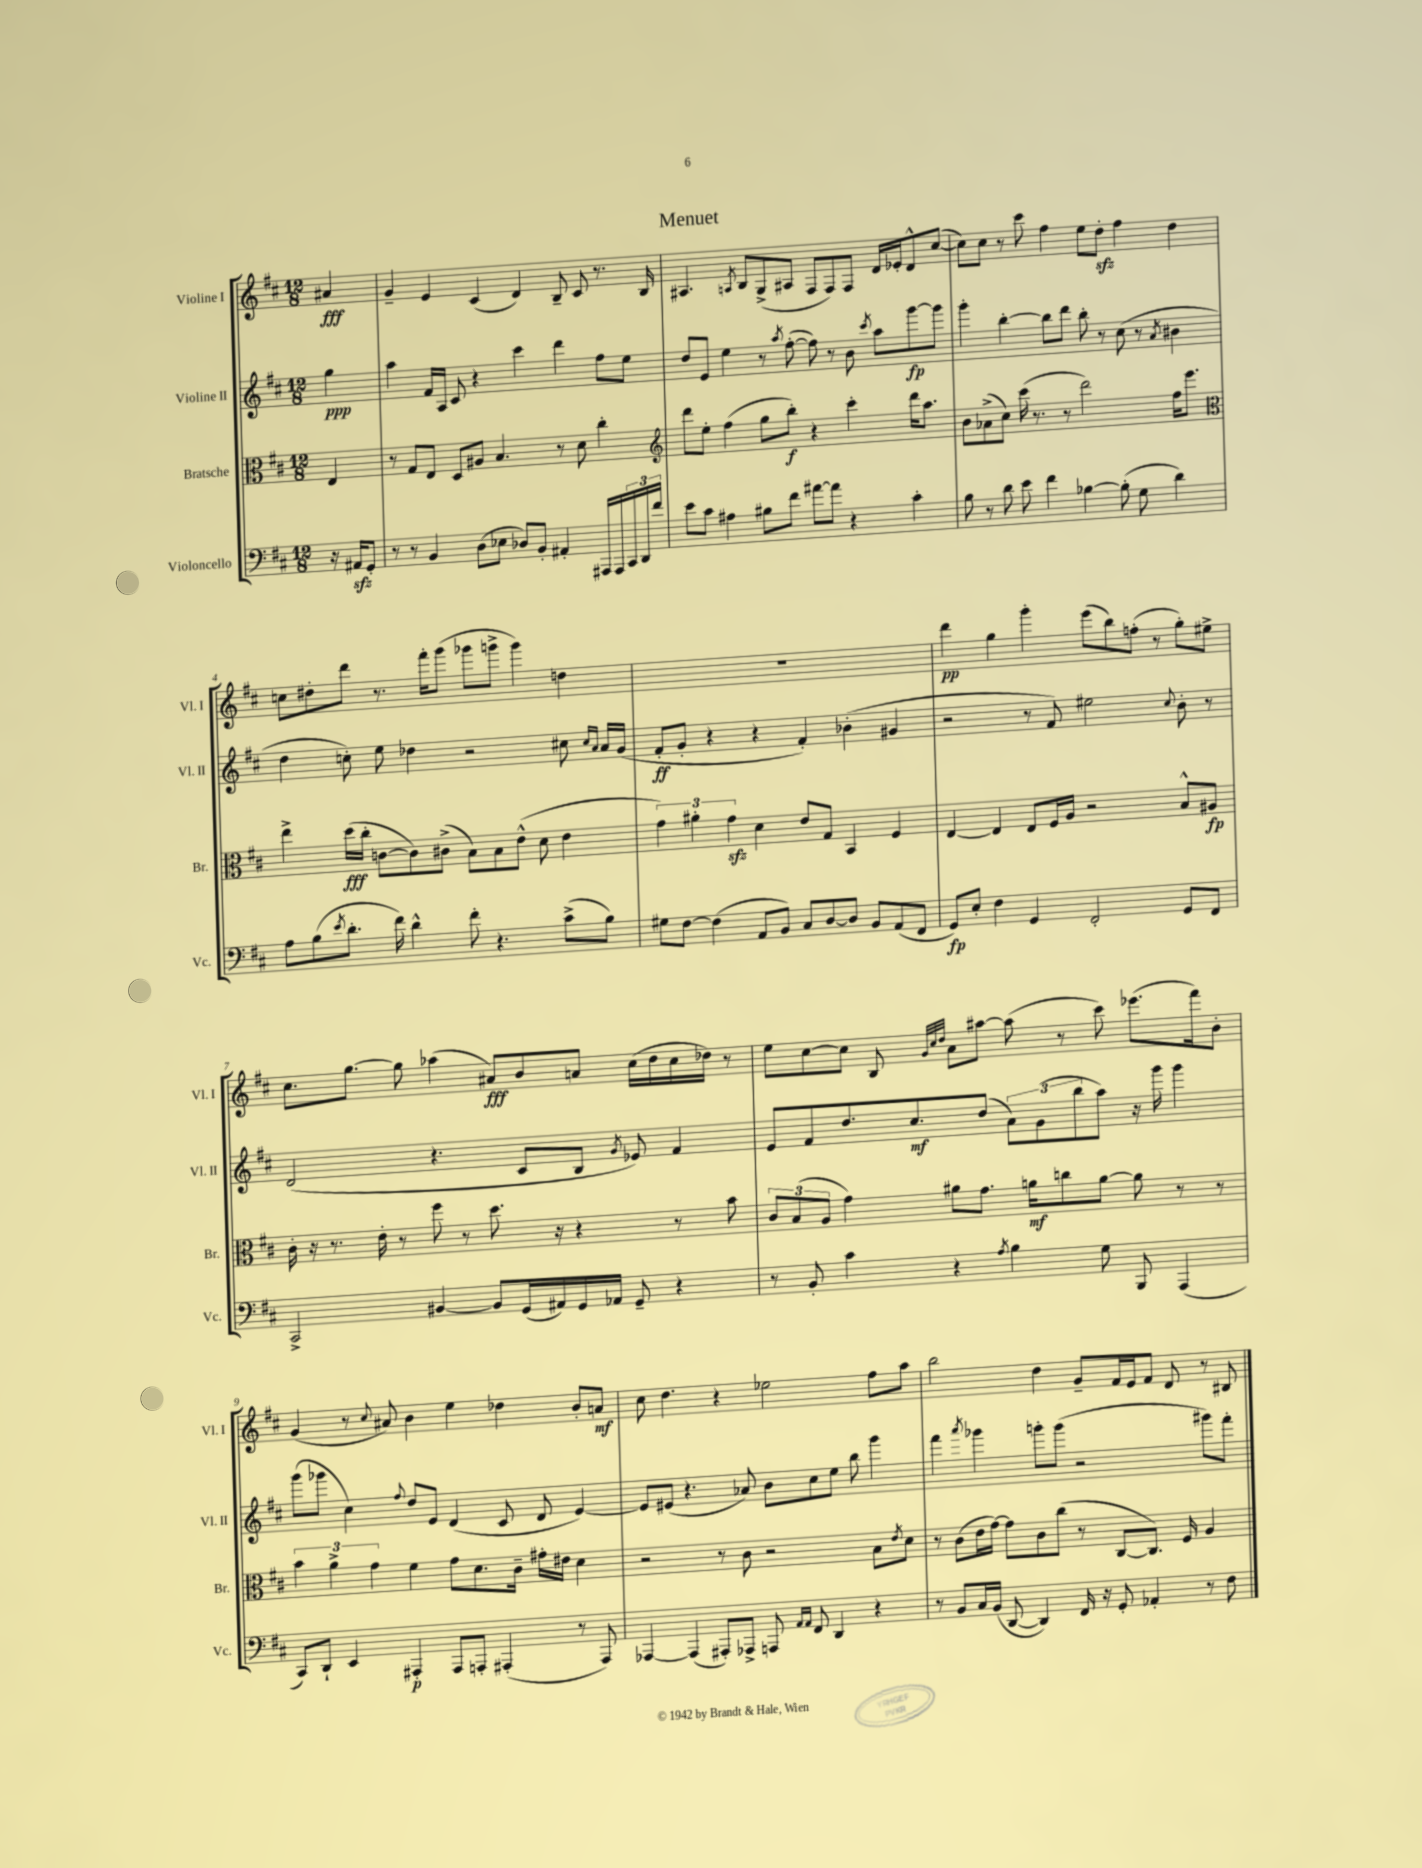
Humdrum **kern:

**kern	**dynam	**kern	**dynam	**kern	**dynam	**kern	**dynam
*part4	*part4	*part3	*part3	*part2	*part2	*part1	*part1
*staff4	*staff4	*staff3	*staff3	*staff2	*staff2	*staff1	*staff1
*I"Violoncello	*	*I"Bratsche	*	*I"Violine II	*	*I"Violine I	*
*I'Vc.	*	*I'Br.	*	*I'Vl. II	*	*I'Vl. I	*
*clefF4	*	*clefC3	*	*clefG2	*	*clefG2	*
*k[f#c#]	*	*k[f#c#]	*	*k[f#c#]	*	*k[f#c#]	*
*M12/8	*	*M12/8	*	*M12/8	*	*M12/8	*
=	=	=	=	=	=	=	=
16r	.	4E/	.	4gg\	ppp	4a#X/	fff
16AA#Xzz/KL	.	.	.	.	.	.	.
8GG'/J	.	.	.	.	.	.	.
=1	=1	=1	=1	=1	=1	=1	=1
8r	.	8r	.	4aa\	.	4g~/	.
8r	.	8G/L	.	.	.	.	.
4BB/	.	8E/J	.	16f#/LL	.	4e/	.
.	.	.	.	16A/JJ	.	.	.
.	.	8D/L	.	8c#/	.	.	.
(8D\L	.	8A#X/J	.	4r	.	(4c#/	.
8E-X\J	.	4.B/	.	.	.	.	.
8D-X/L)	.	.	.	4ccc#\	.	4d/)	.
8BB'/J	.	.	.	.	.	.	.
4AA#X'/	.	8r	.	4ddd\	.	8B~/	.
.	.	8d\	.	.	.	8c#/	.
16AAA#X/LL	.	4cc#'\	.	8ff#\L	.	8.r	.
16AAA#/	.	.	.	.	.	.	.
24CC#/	.	.	.	8ee\J	.	.	.
24DD/	.	.	.	.	.	.	.
.	.	.	.	.	.	16B/	.
24f#/JJ	.	.	.	.	.	.	.
=2	=2	=2	=2	=2	=2	=2	=2
*	*	*clefG2	*	*	*	*	*
8e\L	.	8ddd\L	.	8dd/L	.	4.A#X/	.
8c#\J	.	8ee'\J	.	8e/J	.	.	.
4A#X\	.	(4ff#\	.	4ee\	.	.	.
.	.	.	.	.	.	8qAn/	.
.	.	.	.	.	.	8B/L	.
8B#X\L	.	8gg\L	.	8r	.	(8G^/	.
.	.	.	.	8qaa/	.	.	.
8f#\J	.	8bb'\J)	f	([8ff#'\	.	8A#X/J	.
[8a#X\L	.	4r	.	8ff#\])	.	8F#/L	.
8a#\J]	.	.	.	8r	.	8F#/)	.
4r	.	4ccc#'\	.	8b\	.	8F#/J	.
.	.	.	.	8qccc#/	.	.	.
.	.	.	.	8aa\L	.	16d/LL	.
.	.	.	.	.	.	16e-X'/J	.
4c#'\	.	16ddd\KL	.	[8ggg\	fp	8d^^/	.
.	.	8.aa\J	.	.	.	.	.
.	.	.	.	8ggg\J]	.	([8cc#/J	.
=3	=3	=3	=3	=3	=3	=3	=3
8B\	.	8b\L	.	4ggg'\	.	8cc#\L])	.
8r	.	(8a-X^\	.	.	.	8cc#\J	.
8d\	.	8cc#\J)	.	[4bb'\	.	8r	.
8e\	.	(16ccc#\	.	.	.	8ccc#\	.
.	.	8.r	.	.	.	.	.
4f#\	.	.	.	8bb\L]	.	4ff#\	.
.	.	8r	.	8ddd\J	.	.	.
[4B-X\	.	2ddd\)	.	8bb'\	.	8ee\L	.
.	.	.	.	8r	.	8ddzz'\J	.
(8B-'\]	.	.	.	(8cc#\	.	4ff#\	.
8G\	.	.	.	8r	.	.	.
.	.	.	.	8qa/	.	.	.
4d\)	.	16ff#\KL	.	4b#X\	.	4dd\	.
.	.	8.eee\J	.	.	.	.	.
!!LO:LB:g=z
=4	=4	=4	=4	=4	=4	=4	=4
*	*	*clefC3	*	*	*	*	*
8A\L	.	4ee^\	.	4dd\	.	8ccn\L	.
(8B\	.	.	.	.	.	8dd#X'\	.
8qe/	.	.	.	.	.	.	.
8.d'\J	.	(16dd\LL	fff	8ccn'\)	.	8ddd\J	.
.	.	16cc#'\JJ	.	.	.	.	.
.	.	[8cn\L	.	8ee\	.	8.r	.
16f#\)	.	.	.	.	.	.	.
4d^^\	.	8c\])	.	4dd-X\	.	.	.
.	.	.	.	.	.	16fff#'\KL	.
.	.	(8c#X^\J	.	.	.	(8ggg\J	.
8f#'\	.	8B\L)	.	2r	.	8ggg-X\L	.
4.r	.	8B\	.	.	.	8gggn^\J	.
.	.	(8e^^\J	.	.	.	4ggg\)	.
.	.	8d\	.	.	.	.	.
(8c#^\L	.	4e\	.	8cc#X\	.	4ddn\	.
.	.	.	.	16qqcc#/LL	.	.	.
.	.	.	.	16qqa/JJ	.	.	.
8B\J)	.	.	.	16a/LL	.	.	.
.	.	.	.	(16g/JJ	.	.	.
=5	=5	=5	=5	=5	=5	=5	=5
8G#X\L	.	6g\)	.	8f#'/L	ff	1.r	.
[8F#\J	.	.	.	8g'/J	.	.	.
.	.	6a#X'\	.	.	.	.	.
(4F#\]	.	.	.	4r	.	.	.
.	.	6gzz\	.	.	.	.	.
8AA/L	.	4d\	.	4r	.	.	.
8BB/J)	.	.	.	.	.	.	.
8C#/L	.	8e/L	.	4f#'/)	.	.	.
[8D/	.	8G/J	.	.	.	.	.
8D/J]	.	4BB/	.	(4b-X'\	.	.	.
8BB/L	.	.	.	.	.	.	.
(8AA/	.	4F#/	.	4g#X/	.	.	.
8FF#/J	.	.	.	.	.	.	.
=6	=6	=6	=6	=6	=6	=6	=6
8GG/L)	fp	[4E/	.	2r	.	4ddd\	pp
8E'/J	.	.	.	.	.	.	.
4F#\	.	4E/]	.	.	.	4gg\	.
4GG/	.	8E/L	.	8r	.	4ggg'\	.
.	.	16F#/L	.	8f#/)	.	.	.
.	.	16A/JJ	.	.	.	.	.
2FF#'/	.	2r	.	2ee#X\	.	(8eee\L	.
.	.	.	.	.	.	8bb\)	.
.	.	.	.	.	.	(8ffn'\J	.
.	.	.	.	.	.	8r	.
.	.	.	.	8qqcc#/	.	.	.
8GG/L	.	8B^^/L	.	8b'\	.	8gg'\L)	.
8FF#/J	.	8A#X/J	fp	8r	.	8ee#X^\J	.
!!LO:LB:g=z
=7	=7	=7	=7	=7	=7	=7	=7
2CC#^/	.	16c#'\	.	(2d/	.	8.cc#\L	.
.	.	16r	.	.	.	.	.
.	.	8.r	.	.	.	.	.
.	.	.	.	.	.	[8.gg\J	.
.	.	16e'\	.	.	.	.	.
.	.	8r	.	.	.	8gg\]	.
[4BB#X/	.	8ff#\	.	4.r	.	(4aa-X\	.
.	.	8r	.	.	.	.	.
8BB#/L]	.	8.dd\	.	.	.	8a#X/L)	fff
(16GG/L	.	.	.	8c#/L	.	8b/	.
16AA#X/)	.	16r	.	.	.	.	.
16GG/	.	4r	.	8B/J	.	8an/J	.
16AA-X/JJ	.	.	.	.	.	.	.
.	.	.	.	8qg/	.	.	.
8GG~/	.	.	.	8e-X/)	.	(16cc#\LL	.
.	.	.	.	.	.	16dd\	.
4r	.	8r	.	4f#/	.	16cc#\	.
.	.	.	.	.	.	16dd-X\JJ)	.
.	.	8b\	.	.	.	8r	.
=8	=8	=8	=8	=8	=8	=8	=8
8r	.	12c#/L	.	8e/L	.	8ee\L	.
.	.	(12B/	.	.	.	.	.
8BB'/	.	.	.	8f#/	.	[8cc#\	.
.	.	12A/J	.	.	.	.	.
4c#\	.	4g\)	.	8.dd/	.	8cc#\J]	.
.	.	.	.	.	.	8B/	.
.	.	.	.	8.cc#/	mf	.	.
.	.	.	.	.	.	32qqg/LLL	.
.	.	.	.	.	.	32qqcc#/	.
.	.	.	.	.	.	32qqdd/JJJ	.
4r	.	8a#X\L	.	.	.	8a\L	.
.	.	8.g\J	.	(8dd/J	.	[8aa#X\J	.
8qA/	.	.	.	.	.	.	.
4B\	.	.	.	12a\L)	.	(8aa#\]	.
.	.	16an\KL	mf	.	.	.	.
.	.	.	.	(12g\	.	.	.
.	.	8ccn\	.	.	.	8r	.
.	.	.	.	12bb\	.	.	.
8G\	.	[8a\J	.	8aa\J)	.	8ccc#\)	.
8BBB/	.	8a\]	.	16r	.	(8.eee-X\L	.
.	.	.	.	16ggg\	.	.	.
(4AAA/	.	8r	.	4ggg\	.	.	.
.	.	.	.	.	.	16fff#\k)	.
.	.	8r	.	.	.	8b'\J	.
!!LO:LB:g=z
=9	=9	=9	=9	=9	=9	=9	=9
8CC#/L)	.	6b\	.	(8ggg\L	.	(4g/	.
8DD`/J	.	.	.	8ggg-X\J	.	.	.
.	.	6a^\	.	.	.	.	.
4EE/	.	.	.	4cc#\)	.	8r	.
.	.	6g\	.	.	.	.	.
.	.	.	.	.	.	8qqcc#/	.
.	.	.	.	.	.	8a#X/)	.
.	.	.	.	8qqff#/	.	.	.
4AAA#X'/	p	4f#\	.	8dd/L	.	4b\	.
.	.	.	.	8e/J	.	.	.
8AAA#/L	.	8g\L	.	(4d/	.	4ee\	.
8AAAn'/J	.	8.d\	.	.	.	.	.
(4AAA#X'/	.	.	.	8c#/	.	4dd-X\	.
.	.	16c#~\Jk	.	.	.	.	.
.	.	16g#X'\LL	.	8d/	.	.	.
.	.	16e#X\JJ	.	.	.	.	.
8r	.	4d\	.	[4e/)	.	8b'/L	.
8AAA#/)	.	.	.	.	.	8an/J	mf
=10	=10	=10	=10	=10	=10	=10	=10
[4AAA-X/	.	2r	.	8e/L]	.	8cc#\	.
.	.	.	.	(8e#X/J	.	4.dd\	.
(4AAA-/]	.	.	.	4.r	.	.	.
8AAA#X'/L)	.	8r	.	.	.	4r	.
8AAA-X^/J	.	8c#\	.	8a-X/)	.	.	.
8AAAn/	.	2r	.	8b\L	.	2ee-X\	.
16qqAA/LL	.	.	.	.	.	.	.
16qqAA/JJ	.	.	.	.	.	.	.
8FF#/	.	.	.	8cc#\	.	.	.
4DD/	.	.	.	8ee\J	.	.	.
.	.	.	.	8bb\	.	.	.
4r	.	8B\L	.	4ggg\	.	8ff#\L	.
.	.	8qe/	.	.	.	.	.
.	.	8d\J	.	.	.	8aa\J	.
=11	=11	=11	=11	=11	=11	=11	=11
8r	.	8r	.	4fff#\	.	2bb\	.
8BB/L	.	(8c#\L	.	.	.	.	.
.	.	.	.	8qaaa/	.	.	.
16C#/L	.	16e\L	.	4ggg-X\	.	.	.
(16BB/JJ	.	[16g\JJ)	.	.	.	.	.
[8DD/	.	8g\L]	.	.	.	.	.
4DD/])	.	8c#\	.	8gggn'\L	.	4dd\	.
.	.	(8cc#\J	.	(8ggg\J	.	.	.
16FF#/	.	8r	.	2r	.	8g~/L	.
16r	.	.	.	.	.	.	.
8GG'/	.	[8C#/L	.	.	.	16f#/L	.
.	.	.	.	.	.	16e/J	.
4AA-X'/	.	8.C#/J])	.	.	.	8f#/J	.
.	.	.	.	.	.	8d/	.
.	.	16F#/	.	.	.	.	.
8r	.	4A/	.	8ggg#X\L)	.	8r	.
8F#\	.	.	.	8fff#'\J	.	8B#X/	.
==	==	==	==	==	==	==	==
*-	*-	*-	*-	*-	*-	*-	*-
